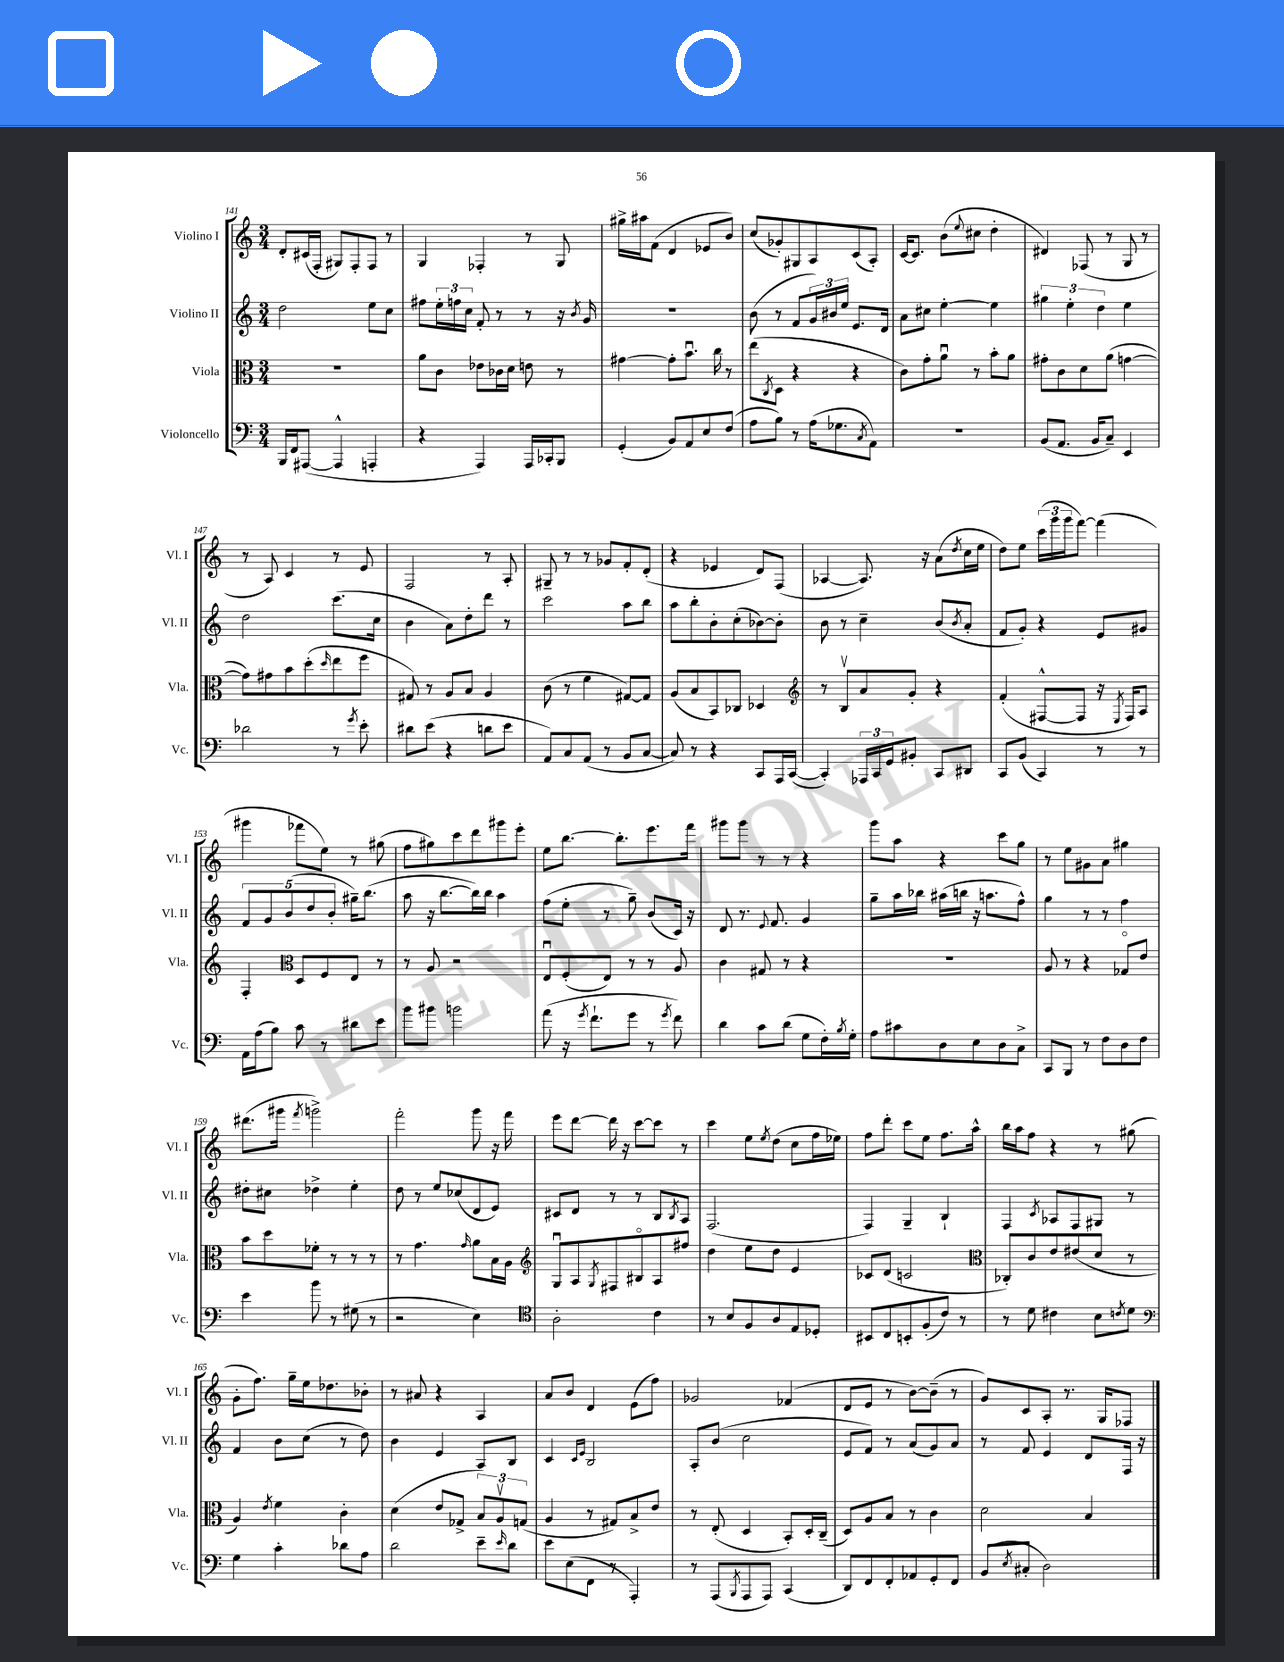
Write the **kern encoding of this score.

**kern	**kern	**kern	**kern
*staff4	*staff3	*staff2	*staff1
*clefF4	*clefC3	*clefG2	*clefG2
*k[]	*k[]	*k[]	*k[]
*M3/4	*M3/4	*M3/4	*M3/4
16BBB	2.r	2dd	8d'
16FF	.	.	.
([8AAA#	.	.	(16c#
.	.	.	16F'
4AAA#^^]	.	.	8G#)
.	.	.	8F'
4AAA'	.	8ee	8F
.	.	8cc	8r
=	=	=	=
4r	8a	8ff#	4G
.	8c	24ee'	.
.	.	24ff	.
.	.	24cc	.
4AAA)	8e-	8f'	4F-'
.	16c-	8r	.
.	16d	.	.
16AAA	8e	8r	8r
16CC-'	.	.	.
8BBB	8r	16r	8G
.	.	8qb	.
.	.	16g	.
=	=	=	=
(4GG'	[4g#	2.r	16gg#^
.	.	.	16aa#
.	.	.	(8f
8BB)	8g#']	.	4d
8AA	8.bu	.	.
8E	.	.	8e-
.	16cc	.	.
(8F	8r	.	8b)
=	=	=	=
8A	(8ee	(8b	(8cc
.	8qC	.	.
8B)	8D	8r	8g-')
8r	4r	8f	8G#
(16A	.	24g)	8A
.	.	24b#	.
8.G-	.	.	.
.	.	24ee	.
.	4r	8.e	(8c
8qC	.	.	.
8AA)	.	.	8A')
.	.	16d	.
=	=	=	=
2.r	8c)	8a	[16c
.	.	.	8.c]
.	8g'	8cc#	.
.	8au	[4ee'	(8b
.	.	.	8qqee
.	8r	.	8cc#
.	8b'	4ee]	4dd'
.	8a	.	.
=	=	=	=
(8BB	8g#'	6gg#	4d#)
8.AA	8c	.	.
.	.	6ee'	.
.	8d	.	(8F-
16BB	.	.	.
.	.	6dd	.
8C~)	(8a	.	8r
4EE	[4g	4ee	8G
.	.	.	8r
=	=	=	=
2d-	8g])	2dd	8r
.	8g#	.	8A)
.	8b	.	4c
.	(8dd'	.	.
.	16qqdd	.	.
8r	8ee	(8.ccc	8r
8qg	.	.	.
8e'	8ff	.	8e
.	.	16cc	.
=	=	=	=
8d#	8G#)	4b	2F
(8e	8r	.	.
4r	8A	8a)	.
.	8B	8dd'	.
8d	4A	8ddd	8r
8e	.	8r	8A'
=	=	=	=
8AA)	(8c	2ccc	8G#~
8C	8r	.	8r
(8AA	4f	.	8r
8r	.	.	8g-
8BB	[8G#)	8aa	8f'
[8C	8G#]	8bb	(8d'
=	=	=	=
8C])	(8A	8aa	4r
8r	8B	8bb'	.
4r	8BB)	8b'	4e-
.	8C-	(8cc'	.
8CC	4D-	[8b-)	8d)
16AAA	.	8b-']	(8F
([16CC	.	.	.
=	=	=	=
*	*clefG2	*	*
4CC'])	8r	8b	[4A-
.	8Bv	8r	.
24AAA-	8a	4cc~	8.A-])
24CC	.	.	.
24GG	.	.	.
8BB#'	8g'	.	.
.	.	.	16r
8CC	4r	(8b	(8a
.	.	8qb	8qdd
8DD#	.	8a'	16cc
.	.	.	16ee
=	=	=	=
8CC	(4f'	8f	8dd)
(8BB	.	8g')	8ee
4CC)	[8F#^^	4r	(24ccc
.	.	.	24ggg
.	.	.	24ggg
.	8F#]	.	[8fff)
8r	16r	8e	(4fff]
.	8qE	.	.
.	16F#)	.	.
8r	8A	8g#	.
=	=	=	=
16AA	4F'	10f	4ggg#
(16A	.	.	.
.	.	10g	.
8B)	.	.	.
.	.	(10b	.
*	*clefC3	*	*
8c	8D	.	8fff-
.	.	10dd	.
8r	8F	.	8ee)
.	.	10b'	.
8d#	8E	16gg#~)	8r
.	.	(8.bb	.
8e	8r	.	(8gg#
=	=	=	=
8b	8r	8aa	8ff
8b#	8A	16r	8gg#)
.	.	[8.bb	.
2b	2r	.	8ccc
.	.	16bb])	8ddd
.	.	16bb	.
.	.	4aa	8ggg#
.	.	.	8eee'
=	=	=	=
(8a	8Eu	(8ff	8ee
16r	(8F'	8ee'	[8.bb
8qg	.	.	.
8.f`	.	.	.
.	8E)	8r	.
.	.	.	8.bb']
8g	8r	8gg~)	.
8r	8r	(8b	8.eee
8qg	.	.	.
8f)	8A	16c)	.
.	.	16r	16fff
=	=	=	=
4d	4c	8d	8ggg#
.	.	8.r	8ggg#
8c	8G#	.	8r
.	.	8qqe	.
.	.	8.f	.
(8d	8r	.	8r
8G	4r	4g	4r
16F')	.	.	.
8qB	.	.	.
16G'	.	.	.
=	=	=	=
8A	2.r	8gg~	8ggg
8c#	.	16aa	8aa
.	.	16bb-	.
8D	.	(16aa#	4r
.	.	16bb	.
8E	.	16r	.
.	.	8.aa	.
8D	.	.	8ccc
8C^	.	8ff^^)	8gg
=	=	=	=
8CC	8A	4gg	8r
8BBB	8r	.	8ee
8r	4r	8r	8g#
8F	.	8r	8a
8D	8G-o	4ff	4gg#
8F	8e	.	.
=	=	=	=
4e	8b	8dd#'	(8.ddd#
.	8dd	8cc#	.
.	.	.	16ggg#
.	.	.	8qfff
8b	8f-'	4dd-^	2ggg^)
8r	8r	.	.
(8G#	8r	4ee'	.
8r	8r	.	.
=	=	=	=
2r	8r	8dd	2fff'
.	4.g	8r	.
.	.	8ee	.
.	.	(8cc-	.
.	16qqg	.	.
4E)	8a	8d	8ggg
.	16B	8e)	16r
.	16A	.	16fff
=	=	=	=
*clefC4	*clefG2	*	*
2A'	8Gu	8c#	8eee
.	8A	8d	[8ddd
.	8qG	.	.
.	8F#	8r	16ddd]
.	.	.	16r
.	8B#o	8r	[8ccc
4c	8A	8B	8ccc]
.	.	8qB	.
.	8ff#	8A	8r
=	=	=	=
8r	4dd	(2.F	4ccc
8B	.	.	.
8F	8ee	.	8ee
.	.	.	8qee
8A	8dd	.	(8dd
8E	4e	.	8cc
8D-'	.	.	16ff
.	.	.	16ee-)
=	=	=	=
8BB#	8c-	4F)	8ff
8C	(8d	.	8ddd'
8BB'	2c	4G~	8ccc
(8F'	.	.	8ee
8c)	.	4B`	8.ff
8r	.	.	.
.	.	.	16aa^^
=	=	=	=
*	*clefC3	*	*
8r	8C-')	4F	16bb
.	.	.	16aa
8d	8c	.	8ff
.	.	8qc	.
4c#	8e	8A-	4r
.	(8e#	8F	.
8B	8d	8G#	8r
8qc	.	.	.
8d	8r	8r	(8gg#
=	=	=	=
*clefF4	*	*	*
4G	4A)	4f	8g'
.	.	.	8.ff)
.	8qe	.	.
4c'	4f	8b	.
.	.	.	16gg~
.	.	(8cc	16ee
.	.	.	8.dd-
8d-	4c'	8r	.
8A	.	8dd)	8b-'
=	=	=	=
2d	(4d	4b	8r
.	.	.	8a#
.	8e	4e	4r
.	8G-^	.	.
8e~	12B)	8A	4A
.	12Av	.	.
16qqe	.	.	.
8d	.	8B	.
.	(12G	.	.
=	=	=	=
8e	4A	4c	8a
(8E	.	.	8b
.	.	16qqc	.
.	.	16qqe	.
8FF	8r	2B	4d
8r	8G#)	.	.
4AAA')	8B^	.	(8e
.	8e	.	8ff)
=	=	=	=
8r	8r	8A'	2g-
(8AAA	(8E'	(8b	.
8qBBB	.	.	.
8AAA	4D	2cc	.
8AAA)	.	.	.
(4CC	8BB')	.	(4f-
.	16D'	.	.
.	(16C~	.	.
=	=	=	=
8DD)	8D)	8e	8d
8FF	8A	8f)	8e
8FF'	8B	8r	8r
8AA-	8r	(8a	[8b)
8GG'	4c	8g)	(8b~]
8FF	.	8a	8r
=	=	=	=
(8BB	2d	8r	8g)
8qE	.	.	.
8C#'	.	8f	8c
2D)	.	4e	8A'
.	.	.	8.r
.	4B	8d	.
.	.	.	16G
.	.	16F	8F-
.	.	16r	.
==	==	==	==
*-	*-	*-	*-
